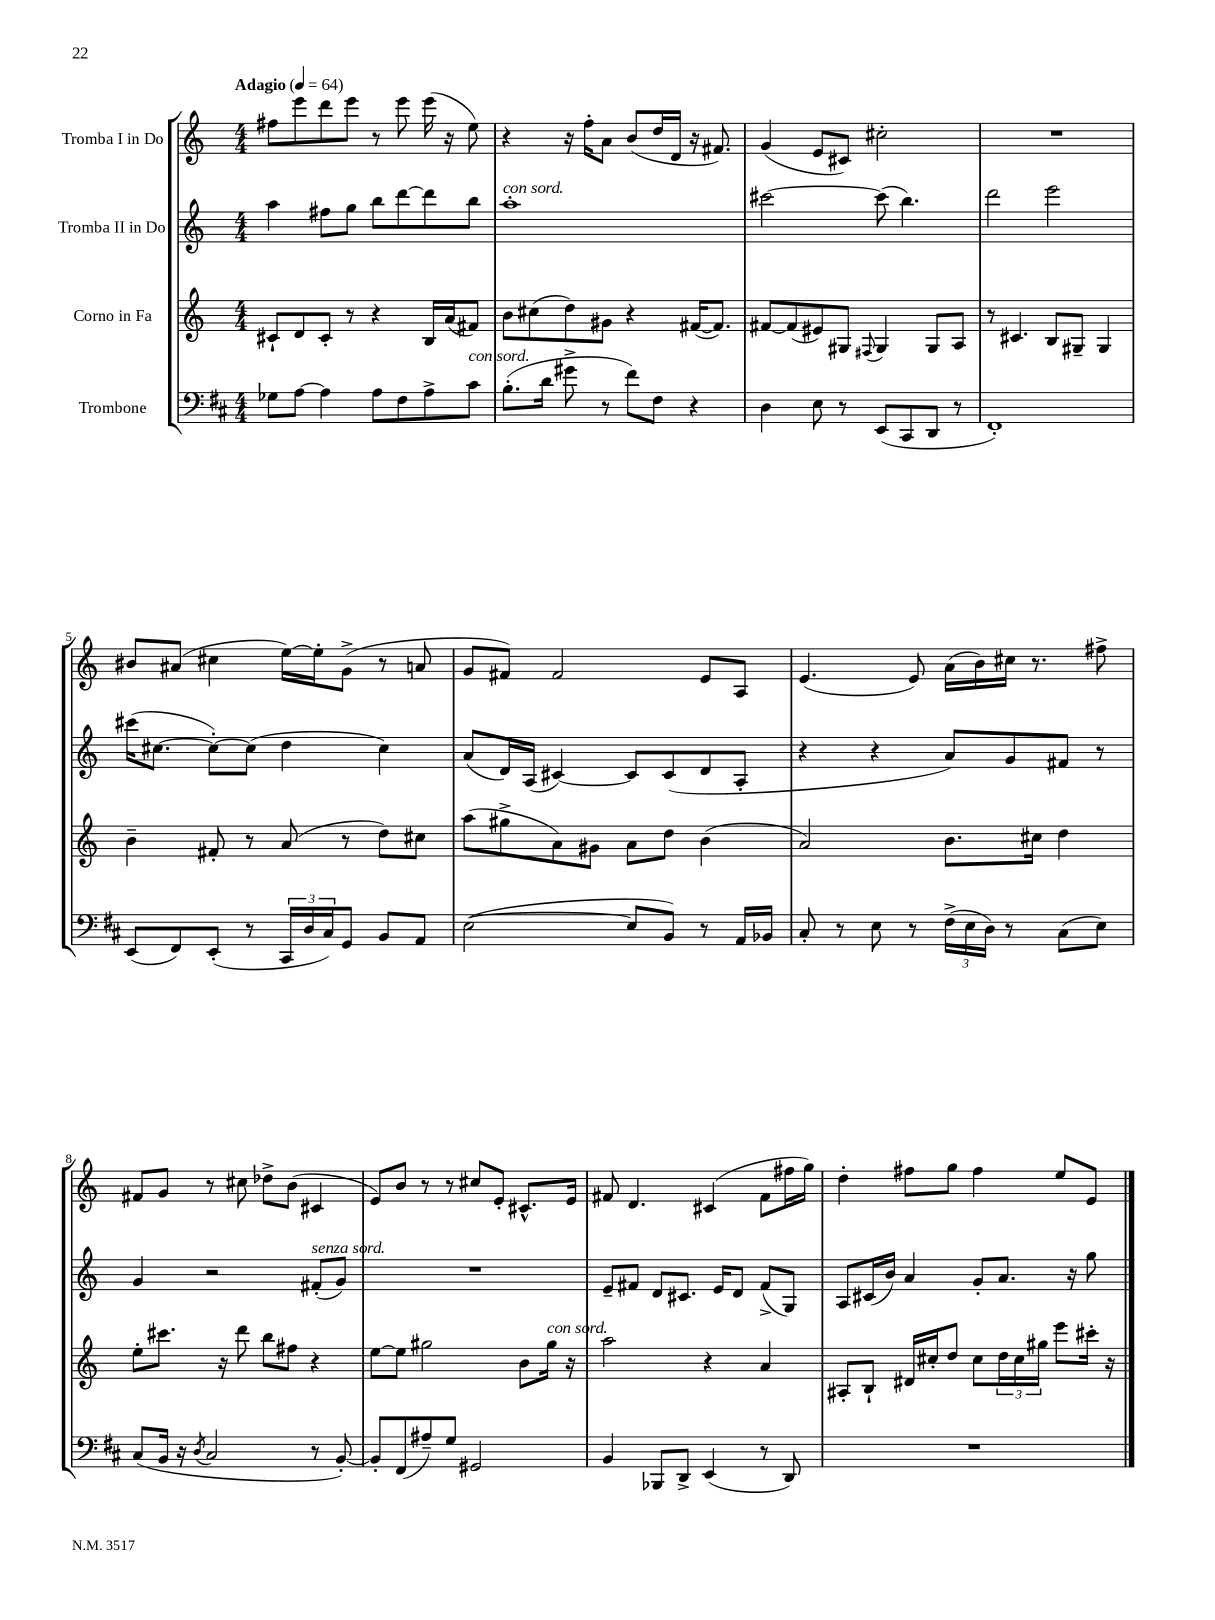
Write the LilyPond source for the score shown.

<<
\new StaffGroup <<
\new Staff = "s0" \with { instrumentName = "Tromba I in Do" } {
    \clef treble \key c \major \numericTimeSignature \time 4/4 \tempo "Adagio" 4 = 64
    fis''8 e'''8 d'''8 e'''8 r8 e'''8 e'''16( r16 e''8) |
    r4 r16 f''16-. a'8 b'8( d''16 d'16 r16 fis'8.) |
    g'4( e'8 cis'8) cis''2-. |
    R1 |
    bis'8 ais'8( cis''4 e''16~) e''16-. g'8->( r8 a'8 |
    g'8 fis'8) fis'2 e'8 a8 |
    e'4.( e'8) a'16( b'16) cis''16 r8. fis''8-> |
    fis'8 g'8 r8 cis''8 des''8-> b'8( cis'4 |
    e'8) b'8 r8 r8 cis''8 e'8-. cis'8.-^ e'16 |
    fis'8 d'4. cis'4( fis'8 fis''16 g''16) |
    d''4-. fis''8 g''8 fis''4 e''8 e'8 \bar "|." |
}
\new Staff = "s1" \with { instrumentName = "Tromba II in Do" } {
    \clef treble \key c \major \numericTimeSignature \time 4/4
    a''4 fis''8 g''8 b''8 d'''8~ d'''8 b''8 |
    a''1-.^\markup { \italic "con sord." } |
    cis'''2~ cis'''8( b''4.) |
    d'''2 e'''2 |
    cis'''16( cis''8.~ cis''8~-.) cis''8( d''4 cis''4) |
    a'8( d'16) a16( cis'4~) cis'8 cis'8( d'8 a8-. |
    r4 r4 a'8) g'8 fis'8 r8 |
    g'4 r2 fis'8-.^\markup { \italic "senza sord." }( g'8) |
    R1 |
    e'8-- fis'8 d'8 cis'8. e'16 d'8 fis'8->( g8) |
    a8 cis'16( b'16) a'4 g'8-. a'8. r16 g''8 \bar "|." |
}
\new Staff = "s2" \with { instrumentName = "Corno in Fa" } {
    \clef treble \key c \major \numericTimeSignature \time 4/4
    cis'8-! d'8 cis'8-. r8 r4 b16 a'16( fis'8) |
    b'8 cis''8( d''8) gis'8 r4 fis'16~( fis'8.) |
    fis'8~ fis'8( eis'8) gis8 \appoggiatura { fis8 } gis4 gis8 a8 |
    r8 cis'4. b8 gis8-- gis4 |
    b'4-- fis'8-. r8 a'8( r8 d''8) cis''8 |
    a''8( gis''8-> a'8) gis'8 a'8 d''8 b'4( |
    a'2) b'8. cis''16 d''4 |
    e''8-. cis'''8. r16 d'''8 b''8 fis''8 r4 |
    e''8~ e''8 gis''2 b'8 gis''16^\markup { \italic "con sord." } r16 |
    a''2 r4 a'4 |
    ais8-. b8-! dis'16 cis''16-. d''8 cis''8 \tuplet 3/2 { d''16 cis''16 gis''16 } e'''8 cis'''16-. r16 \bar "|." |
}
\new Staff = "s3" \with { instrumentName = "Trombone" } {
    \clef bass \key d \major \numericTimeSignature \time 4/4
    ges8 a8~ a4 a8 fis8 a8-> cis'8^\markup { \italic "con sord." } |
    b8.-.( d'16 gis'8-> r8 fis'8) fis8 r4 |
    d4 e8 r8 e,8( cis,8 d,8 r8 |
    fis,1-.) |
    e,8( fis,8) e,8-.( r8 \tuplet 3/2 { cis,16 d16 cis16) } g,8 b,8 a,8 |
    e2~( e8 b,8) r8 a,16 bes,16 |
    cis8-. r8 e8 r8 \tuplet 3/2 { fis16->( e16 d16) } r8 cis8( e8) |
    cis8( b,16 r16 \acciaccatura { d8 } cis2 r8 b,8~-.) |
    b,8-. fis,8( ais8--) g8 gis,2 |
    b,4 bes,,8 d,8-> e,4( r8 d,8) |
    R1 \bar "|." |
}
>>
>>
